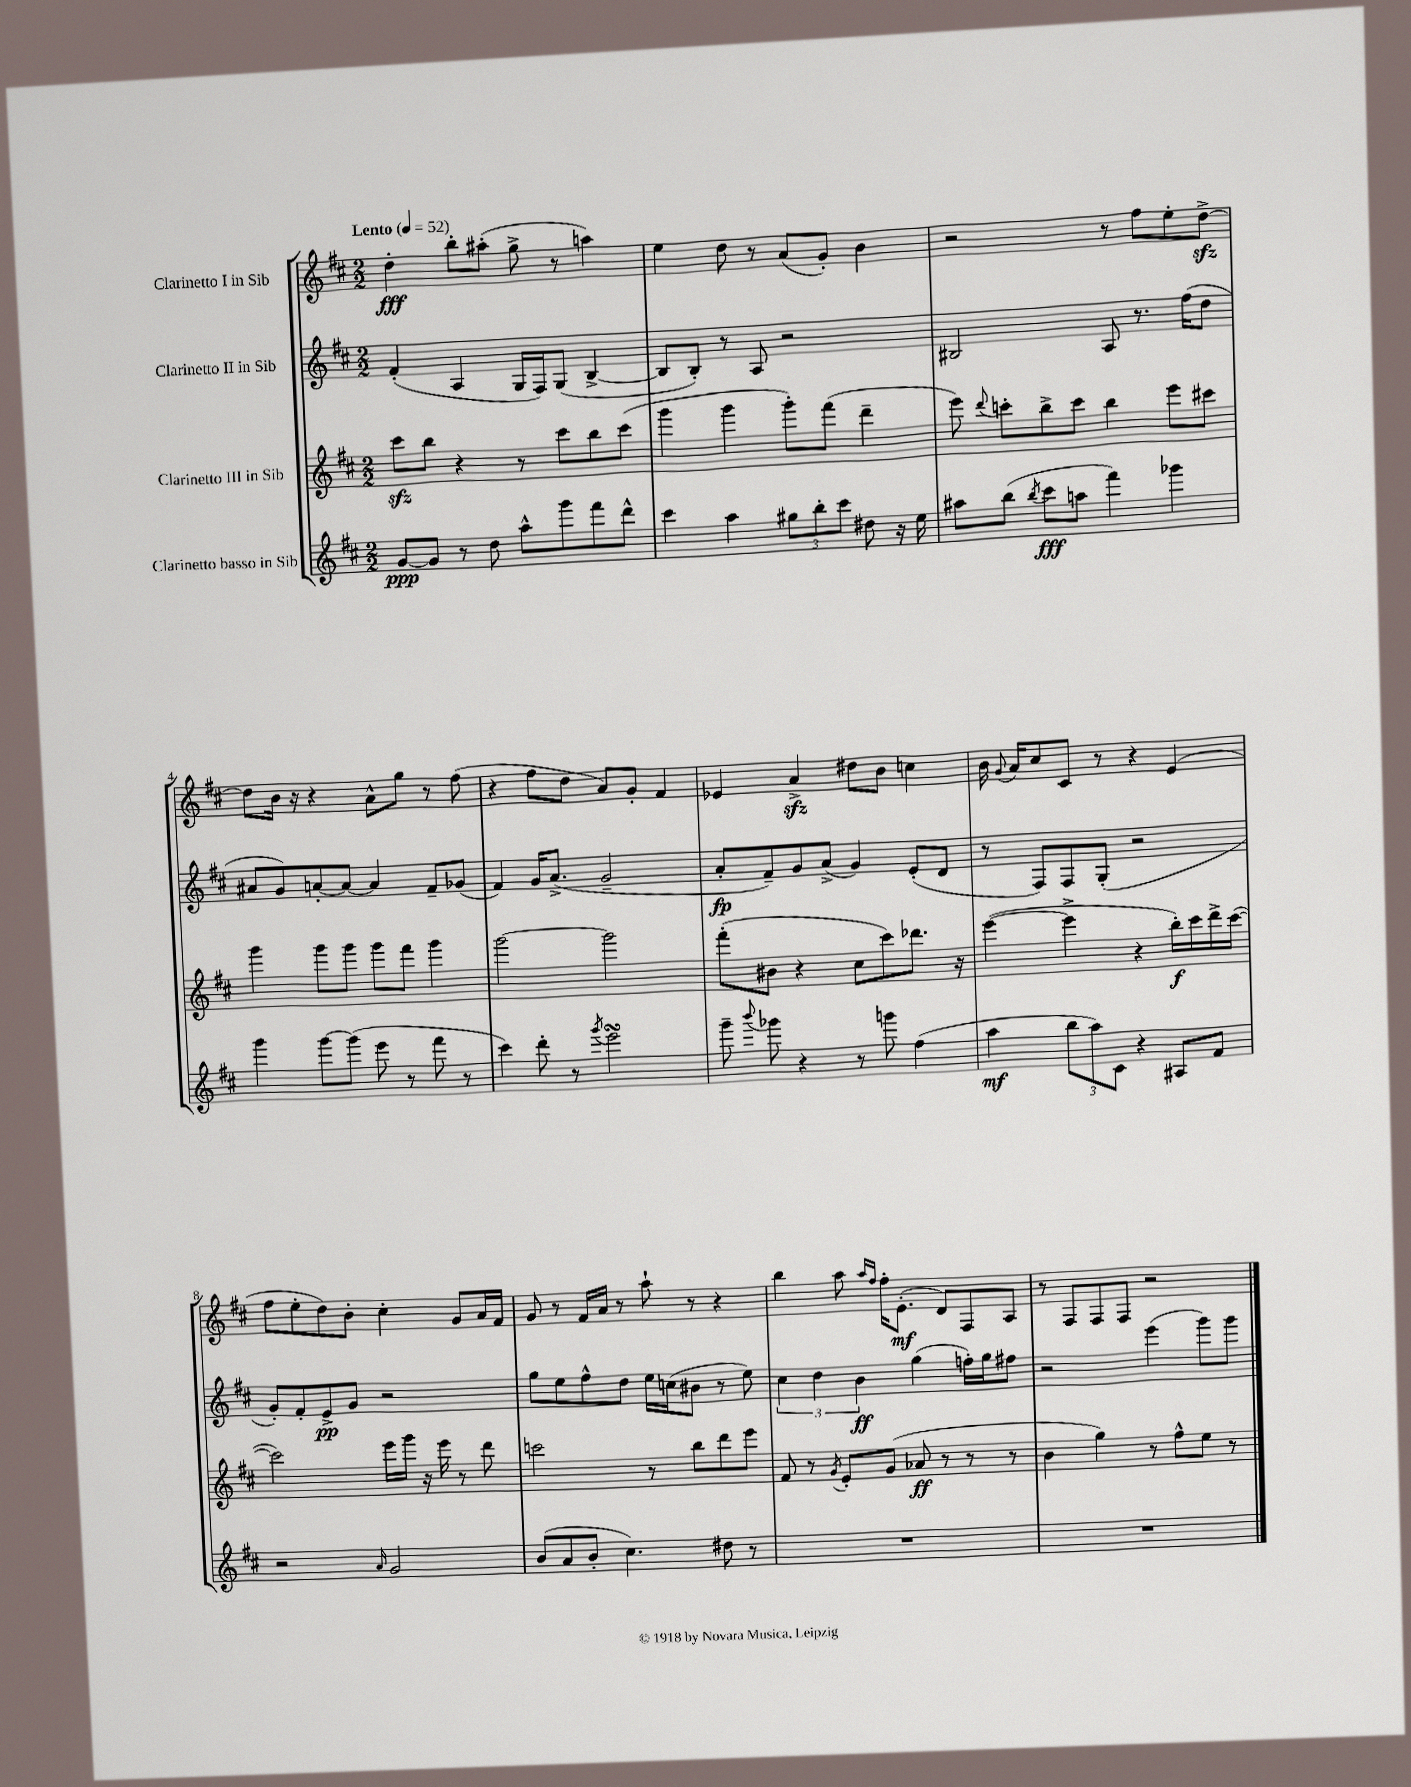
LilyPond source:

<<
\new StaffGroup <<
\new Staff = "s0" \with { instrumentName = "Clarinetto I in Sib" } {
    \clef treble \key d \major \numericTimeSignature \time 2/2 \tempo "Lento" 4 = 52
    \autoBeamOff d''4-.\fff b''8[-. ais''8]-.( g''8-> r8 a''4) |
    e''4 d''8 r8 a'8[( g'8]-.) b'4 |
    r2 r8 fis''8[ e''8-. d''8]~->\sfz |
    d''8[ b'16] r16 r4 a'8[-^ g''8] r8 fis''8( |
    r4 fis''8[ d''8] a'8[) g'8]-. fis'4 |
    ees'4 a'4->\sfz dis''8[ b'8] c''4 |
    b'16 \appoggiatura { g'8 } a'16[ cis''8 cis'8] r8 r4 e'4( |
    fis''8[ e''8-. d''8) b'8]-. cis''4-. g'8[ a'16 fis'16] |
    g'8 r8 fis'16[ a'16] r8 a''8-! r8 r4 |
    b''4 a''8 \grace { a''16[ fis''16] } fis''16[-. e'8.]-.\mf( d'8[) fis8 a8] |
    r8 fis8[ fis8 fis8] r2 \bar "|." |
}
\new Staff = "s1" \with { instrumentName = "Clarinetto II in Sib" } {
    \clef treble \key d \major \numericTimeSignature \time 2/2
    \autoBeamOff fis'4-.( a4 g16[ fis16) g8]( b4~-> |
    b8[ b8]-.) r8 a8 r2 |
    bis2 a8 r8. fis''16[( d''8] |
    ais'8[ g'8) a'8~-. a'8]~ a'4 fis'8[-- ges'8]( |
    fis'4) g'16[ a'8.]->( g'2-- |
    a'8[-.\fp fis'8--) g'8 a'8]->( g'4) e'8[-.( d'8] |
    r8 fis8[) fis8 g8]-.( r2 |
    g'8[-.) fis'8-. e'8->\pp g'8] r2 |
    g''8[ e''8 fis''8-^ d''8] e''16[ c''16( bis'8] r8 e''8) |
    \tuplet 3/2 { cis''4 d''4 b'4\ff } g''4( f''16[-.) g''16 fis''8] |
    r2 e'''4( g'''8[) g'''8] \bar "|." |
}
\new Staff = "s2" \with { instrumentName = "Clarinetto III in Sib" } {
    \clef treble \key d \major \numericTimeSignature \time 2/2
    \autoBeamOff cis'''8[\sfz b''8] r4 r8 cis'''8[ b''8 cis'''8]( |
    g'''4 g'''4 g'''8[-.) fis'''8]( d'''4-- |
    e'''8) \appoggiatura { d'''8 } c'''8[-. b''8-> c'''8] b''4 e'''8[ cis'''8] |
    g'''4 g'''8[ g'''8] g'''8[ fis'''8] g'''4 |
    g'''2~ g'''2 |
    fis'''8[-.( bis'8] r4 cis''8[ cis'''8) des'''8.] r16 |
    e'''4~( e'''4-> r4 b''16[-.\f) cis'''16 d'''16-> cis'''16]~( |
    cis'''2) e'''16[ g'''16] r16 e'''16 r8 d'''8 |
    c'''2 r8 b''8[ d'''8 e'''8] |
    fis'8 r8 \acciaccatura { g'8 } e'8[-. g'8]( aes'8\ff r8 r8 r8 |
    b'4 g''4) r8 fis''8[-^ e''8] r8 \bar "|." |
}
\new Staff = "s3" \with { instrumentName = "Clarinetto basso in Sib" } {
    \clef treble \key d \major \numericTimeSignature \time 2/2
    \autoBeamOff g'8[~\ppp g'8] r8 d''8 a''8[-^ g'''8 fis'''8 d'''8]-^ |
    cis'''4 a''4 \tuplet 3/2 { gis''8[ b''8-. cis'''8] } dis''8 r16 e''16 |
    ais''8[ b''8]( \acciaccatura { b''8 } cis'''8[\fff a''8] fis'''4) ges'''4 |
    g'''4 g'''8[~ g'''8]( e'''8 r8 fis'''8 r8 |
    cis'''4) d'''8-. r8 \acciaccatura { g'''8 } e'''2\turn |
    g'''8-- \appoggiatura { b'''8 } ges'''8 r4 r8 g'''8 fis''4( |
    a''4\mf \tuplet 3/2 { b''8[ a''8) cis'8] } r4 ais8[ fis'8] |
    r2 \grace { a'16 } g'2 |
    b'8[( a'8 b'8]-. cis''4.) dis''8 r8 |
    R1 |
    R1 \bar "|." |
}
>>
>>
